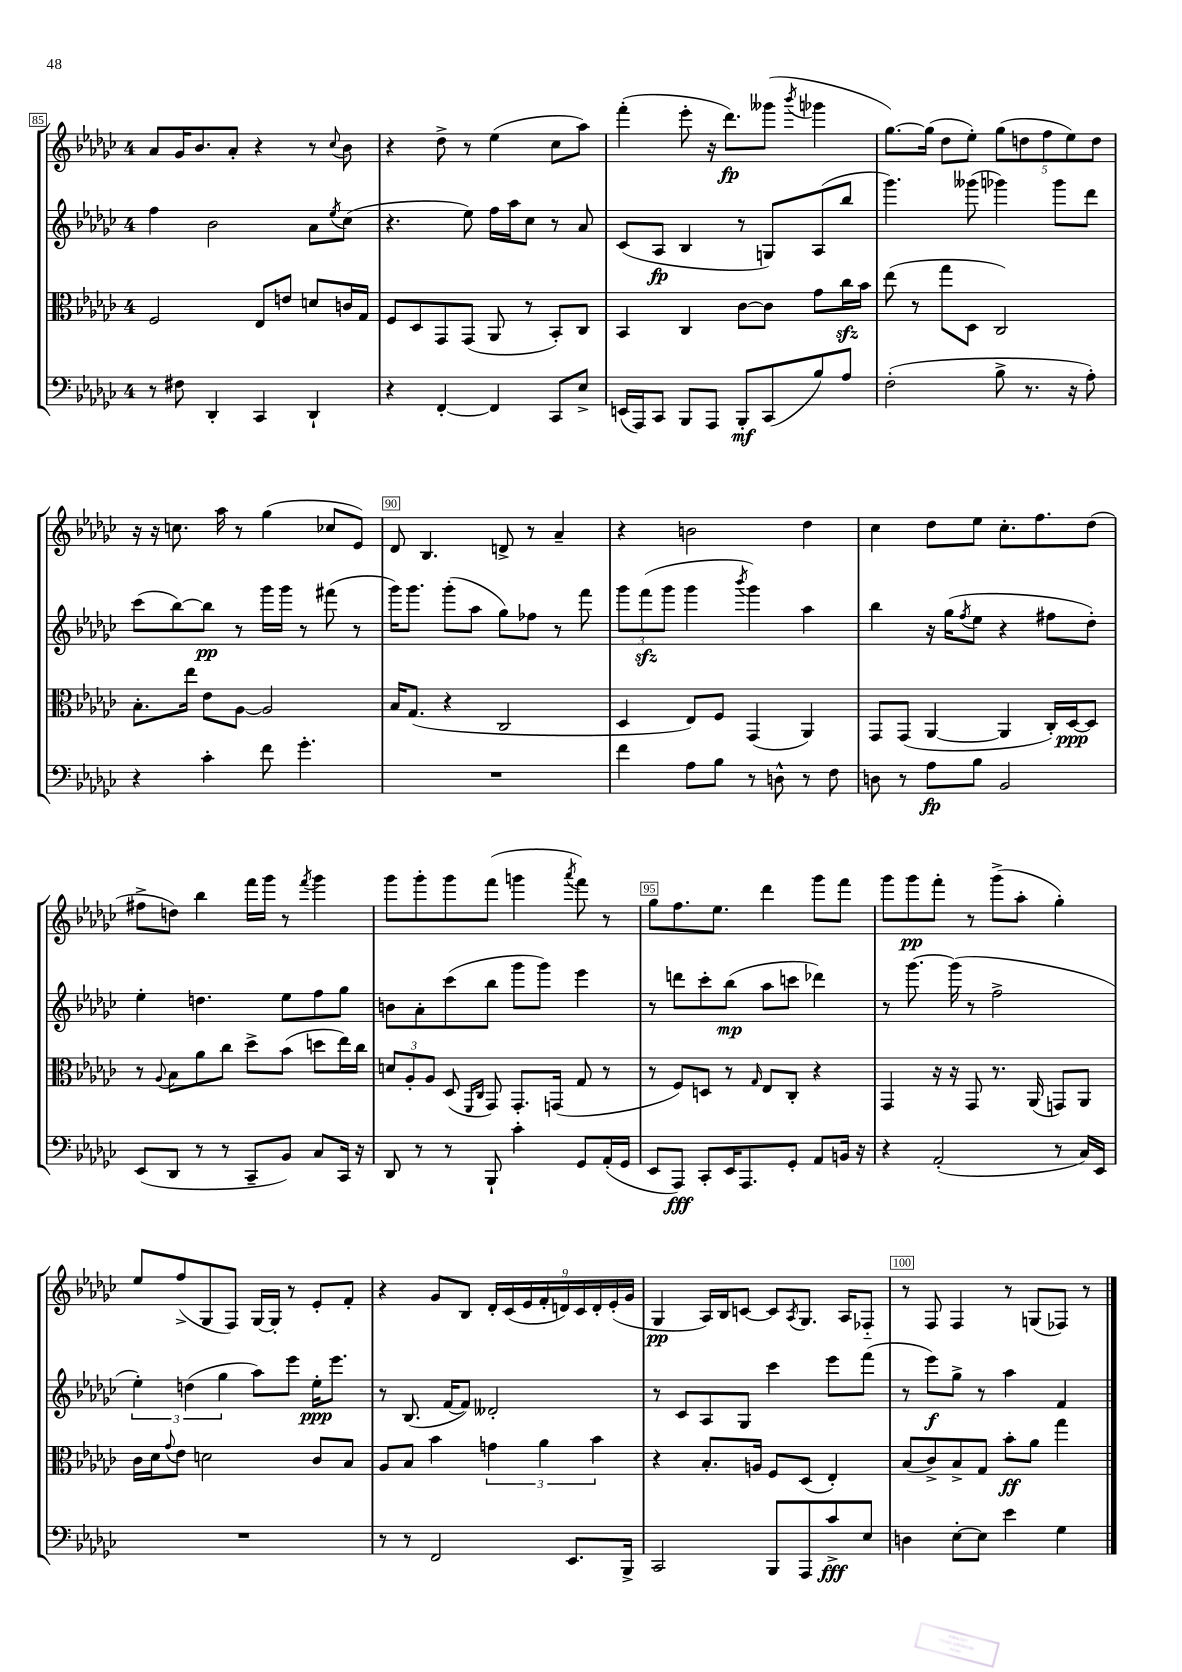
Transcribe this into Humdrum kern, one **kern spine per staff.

**kern	**dynam	**kern	**dynam	**kern	**dynam	**kern	**dynam
*part4	*part4	*part3	*part3	*part2	*part2	*part1	*part1
*staff4	*staff4	*staff3	*staff3	*staff2	*staff2	*staff1	*staff1
*clefF4	*	*clefC3	*	*clefG2	*	*clefG2	*
*k[b-e-a-d-g-c-]	*	*k[b-e-a-d-g-c-]	*	*k[b-e-a-d-g-c-]	*	*k[b-e-a-d-g-c-]	*
*M4/4	*	*M4/4	*	*M4/4	*	*M4/4	*
=85	=85	=85	=85	=85	=85	=85	=85
8r	.	2F/	.	4ff\	.	8a-/L	.
8F#X\	.	.	.	.	.	16g-/K	.
.	.	.	.	.	.	8.b-/	.
4DD-'/	.	.	.	2b-\	.	.	.
.	.	.	.	.	.	8a-'/J	.
4CC-/	.	8E-/L	.	.	.	4r	.
.	.	8en/J	.	.	.	.	.
4DD-`/	.	8dn/L	.	8a-\L	.	8r	.
.	.	.	.	8qee-/	.	8qqcc-/	.
.	.	16cn/L	.	(8cc-\J	.	8b-\	.
.	.	16G-/JJ	.	.	.	.	.
=86	=86	=86	=86	=86	=86	=86	=86
4r	.	8F/L	.	4.r	.	4r	.
.	.	8D-/	.	.	.	.	.
[4FF'/	.	8GG-/	.	.	.	8dd-^\	.
.	.	(8GG-/J	.	8ee-\)	.	8r	.
4FF/]	.	8AA-/	.	16ff\LL	.	(4ee-\	.
.	.	.	.	16aa-\J	.	.	.
.	.	8r	.	8cc-\J	.	.	.
8CC-/L	.	8BB-'/L)	.	8r	.	8cc-\L	.
8E-^/J	.	8C-/J	.	8a-/	.	8aa-\J)	.
=87	=87	=87	=87	=87	=87	=87	=87
(16EEn/LL	.	4BB-/	.	(8c-/L	.	(4fff'\	.
16AAA-/J)	.	.	.	.	.	.	.
8CC-/J	.	.	.	8A-/J	fp	.	.
8BBB-/L	.	4C-/	.	4B-/	.	8eee-'\	.
8AAA-/J	.	.	.	.	.	16r	.
.	.	.	.	.	.	8.ddd-\L)	fp
8BBB-'/L	mf	[8c-\L	.	8r	.	.	.
(8CC-/	.	8c-\J]	.	8Gn/L)	.	(8ggg--X\J	.
.	.	.	.	.	.	8qbbb-/	.
8B-/)	.	8g-\L	.	(8A-/	.	4ggg-X\	.
8A-/J	.	16cc-zz\L	.	8bb-/J	.	.	.
.	.	16b-\JJ	.	.	.	.	.
=88	=88	=88	=88	=88	=88	=88	=88
(2F'\	.	(8ee-\	.	4.ggg-\)	.	[8.gg-\L)	.
.	.	8r	.	.	.	.	.
.	.	.	.	.	.	(16gg-\Jk]	.
.	.	8gg-\L	.	.	.	8dd-\L	.
.	.	8D-\J	.	(8ggg--X\	.	8ee-'\J)	.
8B-^\	.	2C-/)	.	4ggg-X\)	.	(10gg-\L	.
.	.	.	.	.	.	10ddn\	.
8.r	.	.	.	.	.	.	.
.	.	.	.	.	.	10ff\	.
.	.	.	.	8ggg-\L	.	.	.
.	.	.	.	.	.	10ee-\)	.
16r	.	.	.	.	.	.	.
8A-'\)	.	.	.	8ddd-\J	.	.	.
.	.	.	.	.	.	10dd\J	.
!!LO:LB:g=z
=89	=89	=89	=89	=89	=89	=89	=89
4r	.	8.B-'\L	.	(8ccc-\L	.	16r	.
.	.	.	.	.	.	16r	.
.	.	.	.	[8bb-\)	.	8.ccn\	.
.	.	16ee-\Jk	.	.	.	.	.
4c-'\	.	8e-\L	.	8bb-\J]	pp	.	.
.	.	.	.	.	.	16aa-\	.
.	.	[8A-\J	.	8r	.	8r	.
8f\	.	2A-/]	.	16ggg-\LL	.	(4gg-\	.
.	.	.	.	16ggg-\JJ	.	.	.
4.g-'\	.	.	.	8r	.	.	.
.	.	.	.	(8fff#X\	.	8cc-X/L	.
.	.	.	.	8r	.	8e-/J)	.
=90	=90	=90	=90	=90	=90	=90	=90
1r	.	16B-/KL	.	16ggg-\KL)	.	8d-/	.
.	.	(8.G-/J	.	8.ggg-\J	.	.	.
.	.	.	.	.	.	4.B-/	.
.	.	4r	.	(8ggg-'\L	.	.	.
.	.	.	.	8aa-\J	.	.	.
.	.	2C-/	.	8gg-\L)	.	8dn^/	.
.	.	.	.	8ff-X\J	.	8r	.
.	.	.	.	8r	.	4a-~/	.
.	.	.	.	8fff\	.	.	.
=91	=91	=91	=91	=91	=91	=91	=91
4f\	.	4D-/	.	12ggg-\L	.	4r	.
.	.	.	.	(12fffzz\	.	.	.
.	.	.	.	12ggg-\J	.	.	.
8A-\L	.	8E-/L)	.	4ggg-\	.	2bn\	.
8B-\J	.	8F/J	.	.	.	.	.
.	.	.	.	8qbbb-/	.	.	.
8r	.	(4GG-/	.	4ggg-\)	.	.	.
8Dn^^\	.	.	.	.	.	.	.
8r	.	4AA-/)	.	4aa-\	.	4dd-\	.
8F\	.	.	.	.	.	.	.
=92	=92	=92	=92	=92	=92	=92	=92
8Dn\	.	8GG-/L	.	4bb-\	.	4cc-\	.
8r	.	(8GG-/J	.	.	.	.	.
8A-\L	fp	[4AA-/	.	16r	.	8dd-\L	.
.	.	.	.	(16gg-\KL	.	.	.
.	.	.	.	8qff/	.	.	.
8B-\J	.	.	.	8ee-\J	.	8ee-\J	.
2BB-/	.	4AA-/]	.	4r	.	8.cc-'\L	.
.	.	.	.	.	.	8.ff\	.
.	.	16C-'/LL)	.	8ff#X\L	.	.	.
.	.	[16D-/J	ppp	.	.	.	.
.	.	8D-/J]	.	8dd-'\J)	.	(8dd-\J	.
!!LO:LB:g=z
=93	=93	=93	=93	=93	=93	=93	=93
(8EE-/L	.	8r	.	4ee-'\	.	8ff#X^\L	.
.	.	8qqA-/	.	.	.	.	.
8DD-/J	.	8B-\L	.	.	.	8ddn\J)	.
8r	.	8a-\	.	4.ddn\	.	4bb-\	.
8r	.	8cc-\J	.	.	.	.	.
8CC-~/L	.	8dd-^\L	.	.	.	16fff\LL	.
.	.	.	.	.	.	16ggg-\JJ	.
8BB-/J)	.	(8b-\J	.	8ee-\L	.	8r	.
.	.	.	.	.	.	8qfff/	.
8C-/L	.	8ddn\L	.	8ff\	.	4ggg-\	.
16CC-/Jk	.	16ee-\L)	.	8gg-\J	.	.	.
16r	.	16cc-\JJ	.	.	.	.	.
=94	=94	=94	=94	=94	=94	=94	=94
8DD-/	.	12dn/L	.	8bn\L	.	8ggg-\L	.
.	.	12A-'/	.	.	.	.	.
8r	.	.	.	8a-'\	.	8ggg-'\	.
.	.	12A-/J	.	.	.	.	.
8r	.	(8D-/	.	(8ccc-\	.	8ggg-\	.
.	.	16qqFF/LL	.	.	.	.	.
.	.	16qqC-/JJ	.	.	.	.	.
8BBB-`/	.	8GG-/)	.	8bb-\J	.	(8fff\J	.
4c-'\	.	8.GG-'/L	.	8ggg-\L	.	4gggn\	.
.	.	.	.	8ggg-\J)	.	.	.
.	.	(16GGn/Jk	.	.	.	.	.
.	.	.	.	.	.	8qaaa-/	.
8GG-/L	.	8G-/	.	4eee-\	.	8fff\)	.
(16AA-'/L	.	8r	.	.	.	8r	.
16GG-/JJ	.	.	.	.	.	.	.
=95	=95	=95	=95	=95	=95	=95	=95
8EE-/L	.	8r	.	8r	.	8gg-\L	.
8AAA-/J)	fff	8F/L)	.	8dddn\L	.	8.ff\	.
8CC-'/L	.	8Dn/J	.	8ccc-'\	.	.	.
.	.	.	.	.	.	8.ee-\J	.
16EE-/K	.	8r	.	(8bb-\J	mp	.	.
8.AAA-/	.	.	.	.	.	.	.
.	.	16qqG-/	.	.	.	.	.
.	.	8E-/L	.	8aa-\L	.	4ddd-\	.
8GG-'/J	.	8C-'/J	.	8cccn\J	.	.	.
8AA-/L	.	4r	.	4ddd-X\)	.	8ggg-\L	.
16BBn/Jk	.	.	.	.	.	8fff\J	.
16r	.	.	.	.	.	.	.
=96	=96	=96	=96	=96	=96	=96	=96
4r	.	4GG-/	.	8r	.	8ggg-\L	.
.	.	.	.	[8.ggg-\	.	8ggg-\	pp
(2AA-'/	.	16r	.	.	.	8fff'\J	.
.	.	16r	.	(16ggg-\]	.	.	.
.	.	8GG-/	.	8r	.	8r	.
.	.	8.r	.	2ff^\	.	(8ggg-^\L	.
.	.	.	.	.	.	8aa-'\J	.
.	.	(16AA-/	.	.	.	.	.
8r	.	8GGn/L)	.	.	.	4gg-'\)	.
16C-/LL)	.	8AA-/J	.	.	.	.	.
16EE-/JJ	.	.	.	.	.	.	.
!!LO:LB:g=z
=97	=97	=97	=97	=97	=97	=97	=97
1r	.	16c-\LL	.	6ee-'\)	.	8ee-/L	.
.	.	16d-\J	.	.	.	.	.
.	.	8qqg-/	.	.	.	.	.
.	.	8e-\J	.	.	.	(8ff^/	.
.	.	.	.	(6ddn\	.	.	.
.	.	2dn\	.	.	.	8G-/	.
.	.	.	.	6gg-\	.	.	.
.	.	.	.	.	.	8F/J)	.
.	.	.	.	8aa-\L)	.	[16G-/LL	.
.	.	.	.	.	.	16G-'/JJ]	.
.	.	.	.	8eee-\J	.	8r	.
.	.	8c-/L	.	16ee-'\KL	ppp	8e-'/L	.
.	.	.	.	8.eee-\J	.	.	.
.	.	8B-/J	.	.	.	8f'/J	.
=98	=98	=98	=98	=98	=98	=98	=98
8r	.	8A-/L	.	8r	.	4r	.
8r	.	8B-/J	.	(8.B-/	.	.	.
2FF/	.	4b-\	.	.	.	8g-/L	.
.	.	.	.	[16f/KL	.	.	.
.	.	.	.	8f/J])	.	8B-/J	.
.	.	6gn\	.	2d--X'/	.	18d-'/LL	.
.	.	.	.	.	.	(18c-/	.
.	.	.	.	.	.	18e-/	.
.	.	6a-\	.	.	.	18f'/	.
.	.	.	.	.	.	18dn/)	.
8.EE-/L	.	.	.	.	.	.	.
.	.	.	.	.	.	18c-/	.
.	.	6b-\	.	.	.	18d'/	.
.	.	.	.	.	.	(18e-'/	.
16BBB-^/Jk	.	.	.	.	.	.	.
.	.	.	.	.	.	18g-/JJ	.
=99	=99	=99	=99	=99	=99	=99	=99
2CC-/	.	4r	.	8r	.	4G-/	pp
.	.	.	.	8c-/L	.	.	.
.	.	8.B-'/L	.	8A-/	.	16A-/LL)	.
.	.	.	.	.	.	16B-/J	.
.	.	.	.	8G-/J	.	[8cn/J	.
.	.	16An/Jk	.	.	.	.	.
8BBB-/L	.	8F/L	.	4ccc-\	.	8c/L]	.
.	.	.	.	.	.	8qA-/	.
8AAA-/	.	(8D-/J	.	.	.	8.G-/J	.
8c-^/	fff	4E-'/)	.	8eee-\L	.	.	.
.	.	.	.	.	.	16A-/KL	.
8E-/J	.	.	.	(8fff\J	.	8F-X/J	.
=100	=100	=100	=100	=100	=100	=100	=100
4Dn\	.	(8B-/L	.	8r	.	8r	.
.	.	8c-^/)	.	8eee-\L)	f	8F/	.
[8E-'\L	.	8B-^/	.	8gg-^\J	.	4F/	.
8E-\J]	.	8G-/J	.	8r	.	.	.
4e-\	.	8b-'\L	ff	4aa-\	.	8r	.
.	.	8a-\J	.	.	.	(8Gn/L	.
4G-\	.	4gg-\	.	4f/	.	8F-X/J)	.
.	.	.	.	.	.	8r	.
==	==	==	==	==	==	==	==
*-	*-	*-	*-	*-	*-	*-	*-
